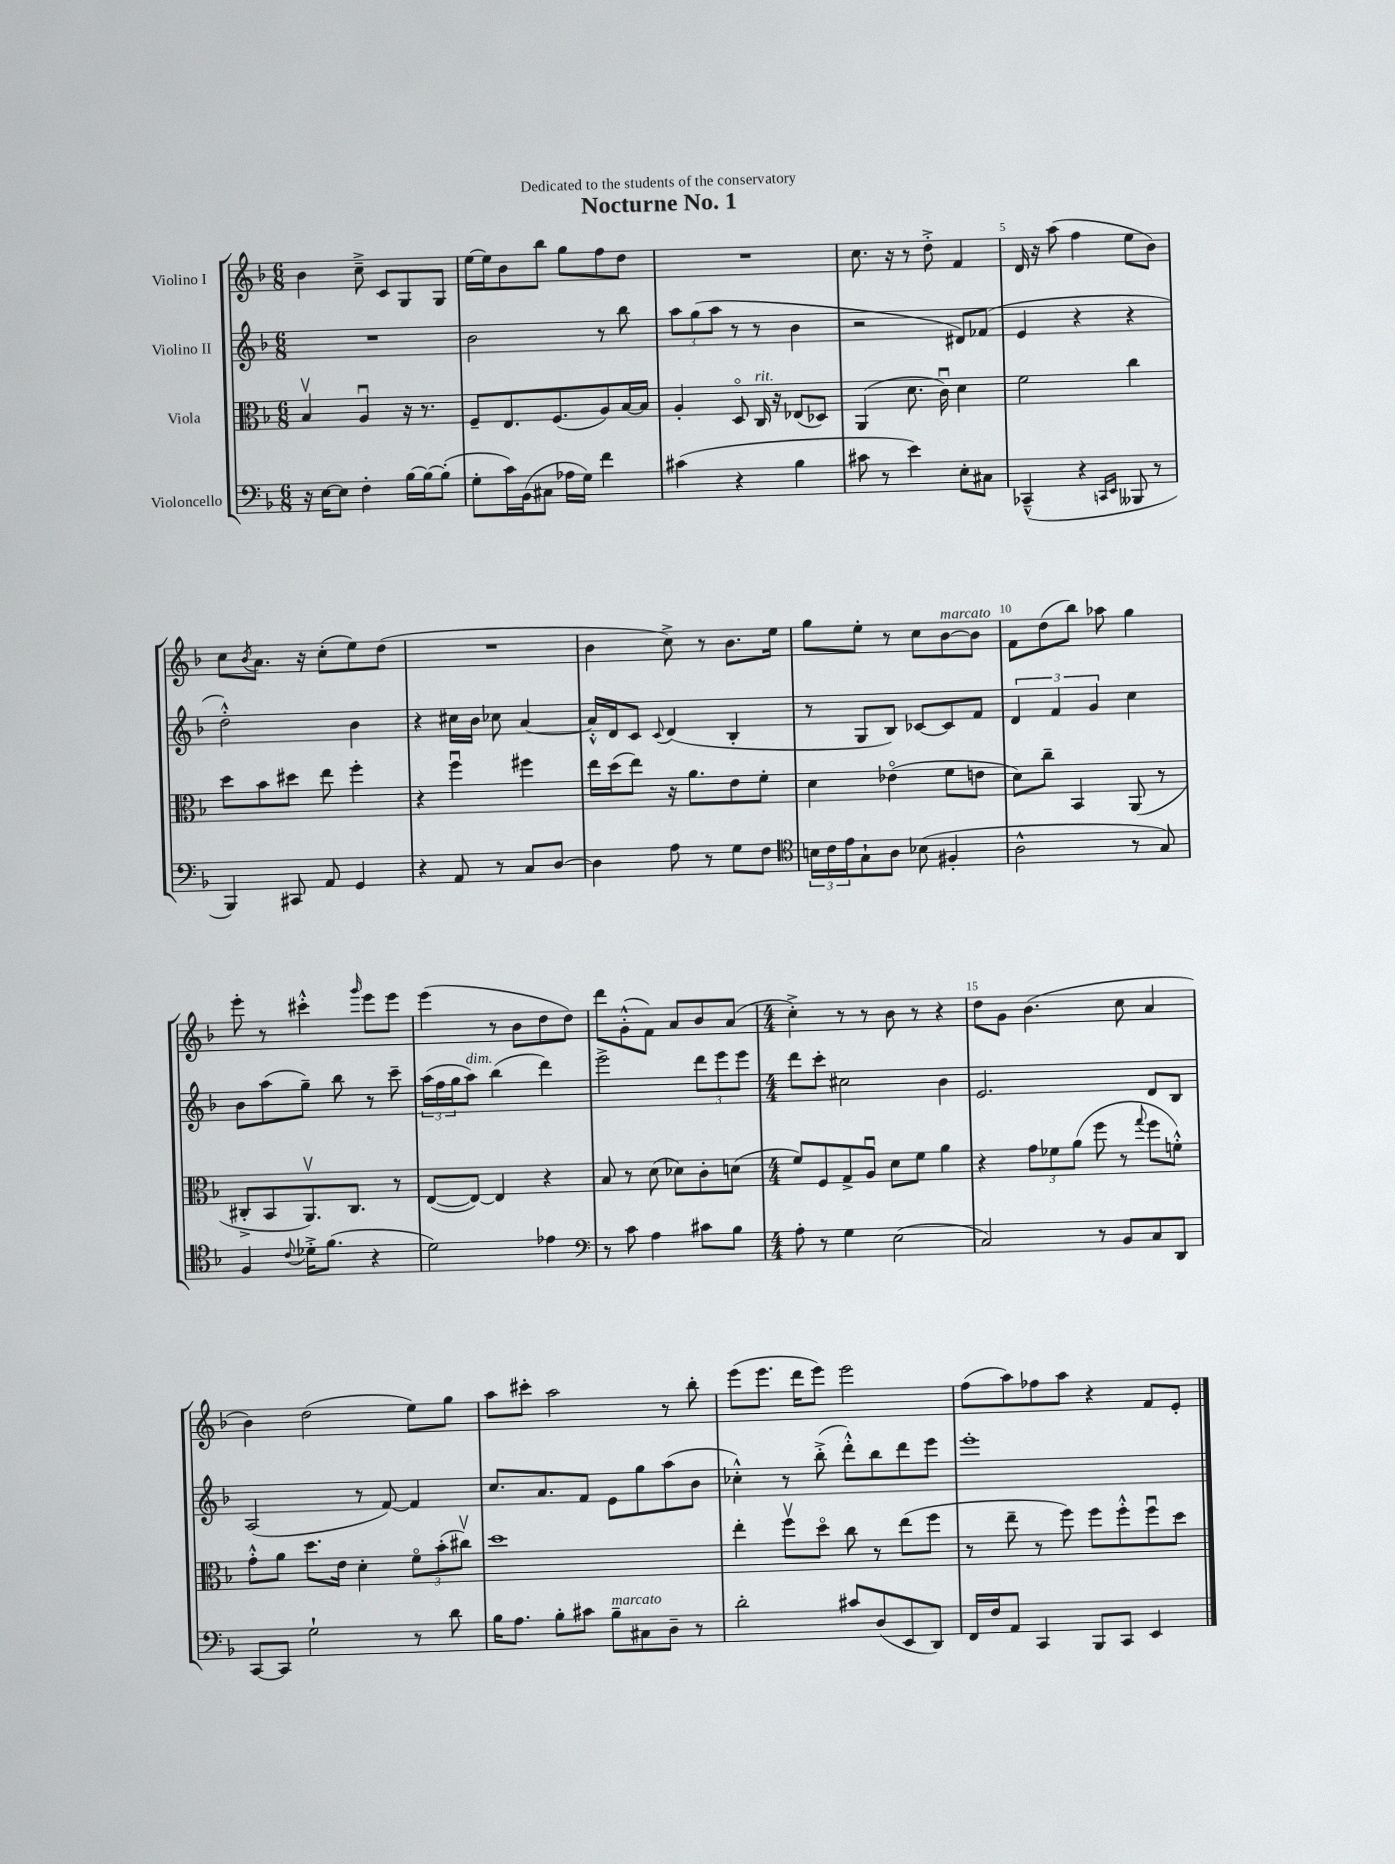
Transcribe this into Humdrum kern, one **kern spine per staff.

**kern	**kern	**kern	**kern
*staff4	*staff3	*staff2	*staff1
*clefF4	*clefC3	*clefG2	*clefG2
*k[b-]	*k[b-]	*k[b-]	*k[b-]
*M6/8	*M6/8	*M6/8	*M6/8
16r	4B-v/	2.r	4b-\
[16E\LK	.	.	.
8E\]J	.	.	.
4F'\	4Au/	.	8cc~^\
.	.	.	8c/L
[16B-\LL	16r	.	8G/
16B-\_J	8.r	.	.
(8B-'\]J	.	.	8G/J
=	=	=	=
8G'\L	8F~/L	2b-\	[16ee\LL
.	.	.	16ee\]J
16c\L)	8.E/	.	8b-\
(16BB-\J	.	.	.
8C#\J	.	.	8bb-\J
.	(8.F/	.	.
16A-\LL	.	.	8gg\L
16G\JJ)	.	.	.
4f\	8A/)	8r	8ff\
.	[16B-/L	8bb-\	8dd\J
.	16B-/]JJ	.	.
=	=	=	=
(4c#\	4A'/	12aa\L	2.r
.	.	(12gg\	.
.	.	12aa\J	.
4r	8Do/	8r	.
.	16C/	8r	.
.	16r	.	.
4B-\	(8E-/L	4b-\	.
.	8D-/J)	.	.
=	=	=	=
8c#\	(4AA/	2r	8.cc\
8r	.	.	.
.	.	.	16r
4e\)	8.d\	.	8r
.	.	.	8dd'^\
.	16cu\)	.	.
8E'\L	4d\	8d#/L)	4f/
8C#\J	.	(8f-/J	.
=	=	=	=
(4CC-~^^/	2f\	4e/	16d/
.	.	.	16r
.	.	.	(8aa\
4r	.	4r	4ff\
16qqCC/LL	.	.	.
16qqEE/JJ	.	.	.
8BBB--/	4cc\	4r	8ee\L
8r	.	.	8b-\J)
=	=	=	=
4BBB-/)	8dd\L	2dd'^^\)	8cc\L
.	.	.	8qb-/
.	8b-\	.	8.a\J
8CC#/	8dd#\J	.	.
.	.	.	16r
8AA/	8ee\	.	(8cc'\L
4GG/	4ff'\	4b-\	8ee\)
.	.	.	(8dd\J
=	=	=	=
4r	4r	4r	2.r
8AA/	4ffu\	16cc#\LL	.
.	.	16b-\JJ	.
8r	.	8cc-\	.
8C/L	4ff#\	[4a/	.
[8D/J	.	.	.
=	=	=	=
4D\]	16ee\LL	16a'^^/]LL	4b-\
.	(16dd\J	16d/J	.
.	8ee\J)	8c/J	.
.	.	8qqc/	.
8A\	16r	(4d/	8cc^\)
.	8.a\L	.	.
8r	.	.	8r
8G\L	8e\	4B-'/	8.b-\L
8F\J	8f'\J	.	.
.	.	.	16ee\Jk
=	=	=	=
*clefC4	*	*	*
24B\LL	4d\	8r	8gg\L
24c\	.	.	.
24e\J	.	.	.
8G`\	.	8G/L	8ee'\J
8A\J	(4e-o\	8B-/J)	8r
(8B-\	.	[8c-/L	8cc\L
4F#'/	8f\L	8c-/]	[8b-\
.	8e\J	8f/J	8b-\]J
=	=	=	=
2A^^\	8d\L)	6d/	8f\L
.	8cc~\J	.	(8dd\
.	.	6f/	.
.	4BB-/	.	8bb-\J)
.	.	6g/	.
.	.	.	8aa-\
8r	(8AA/	4cc\	4gg\
8G/)	8r	.	.
=	=	=	=
4F/	8C#'^/L	8b-\L	8eee'\
.	8BB-/	(8aa\	8r
8qqc/	.	.	.
16d-'^\LK	8.AAv/)	8gg~\J)	4ccc#'^^\
(8.f\J	.	.	.
.	.	8bb-\	.
.	8.C#/J	.	.
.	.	.	16qqggg/
4r	.	8r	8eee\L
.	8r	8ccc~\	8eee\J
=	=	=	=
2d\)	([8E/L	(24aa\LL	(4eee\
.	.	24ff\	.
.	.	24gg\J	.
.	8E/_J)	8aa\J)	.
.	4E/]	(4bb-\	8r
.	.	.	8b-\L
4e-\	4r	4ddd\)	8dd\
.	.	.	8dd\J)
=	=	=	=
*clefF4	*	*	*
8r	8B-/	2eee^\	8ddd\L
8c\	8r	.	(8g'^^\
4A\	(8d\	.	8f\J)
.	8d-\L)	.	8a/L
8c#\L	8c'\	12ddd\L	8b-/
.	.	12eee\	.
8B-\J	(8d\J	.	(8a/J
.	.	12eee\J	.
=	=	=	=
*M4/4	*M4/4	*M4/4	*M4/4
8A'\	8f/L)	8ddd\L	4cc'^\)
8r	8F/	8ccc'\J	.
4G\	8G^/	2cc#\	8r
.	8Au/J	.	8r
(2E\	8d\L	.	8b-\
.	8f\J	.	8r
.	4a\	4b-\	4r
=	=	=	=
2C/)	4r	2.e/	8dd\L
.	.	.	8g\J
.	12g\L	.	(4.b-\
.	12f-\	.	.
.	(12a\J	.	.
8r	8ff\	.	.
8BB-/L	8r	.	8cc\
.	8qqgg/	.	.
8C/	8ff\L	8d/L	4a/
8DD/J	8f'^^\J)	8B-/J	.
=	=	=	=
[8CC/L	8g'^^\L	(2A/	4b-\)
8CC/]J	8a\J	.	.
2G`\	8.dd\L	.	(2dd\
.	16e\Jk	.	.
.	4d'\	8r	.
.	.	[8f/)	.
8r	12fo\L	4f/]	8ee\L)
.	(12b-'\	.	.
8d\	.	.	8gg\J
.	12cc#v\J)	.	.
=	=	=	=
16B-\LK	1dd	8.cc/L	8aa\L
8.A\J	.	.	.
.	.	.	8ccc#'\J
.	.	8.a/	.
8B-'\L	.	.	2aa\
8c#\J	.	8f/J	.
8B-~\L	.	8e\L	.
8C#\	.	8gg\	.
8D~\J	.	(8aa\	8r
8r	.	8b-\J	8bb-'\
=	=	=	=
2d'\	4ee'\	4cc-'^^\)	(8eee\L
.	.	.	8.eee\J
.	8ffv\L	8r	.
.	.	.	16ddd\LK
.	8ddo\J	(8bb-'^\	8eee\J)
8c#/L	8cc\	8ddd'^^\L)	2eee\
(8D/	8r	8bb-\	.
8EE/	(8ee\L	8ddd\	.
8DD/J)	8ff\J	8eee\J	.
=	=	=	=
16FF/LL	8r	1eee'	(8ff\L
16F/J	.	.	.
8AA/J	8ee~\	.	8aa\)
4CC/	8r	.	8ff-\
.	8ff\)	.	8aa\J
8BBB-/L	8ff\L	.	4r
8CC/J	8ff'^^\	.	.
4EE/	8ffu\	.	8f/L
.	8dd\J	.	8e'/J
==	==	==	==
*-	*-	*-	*-
